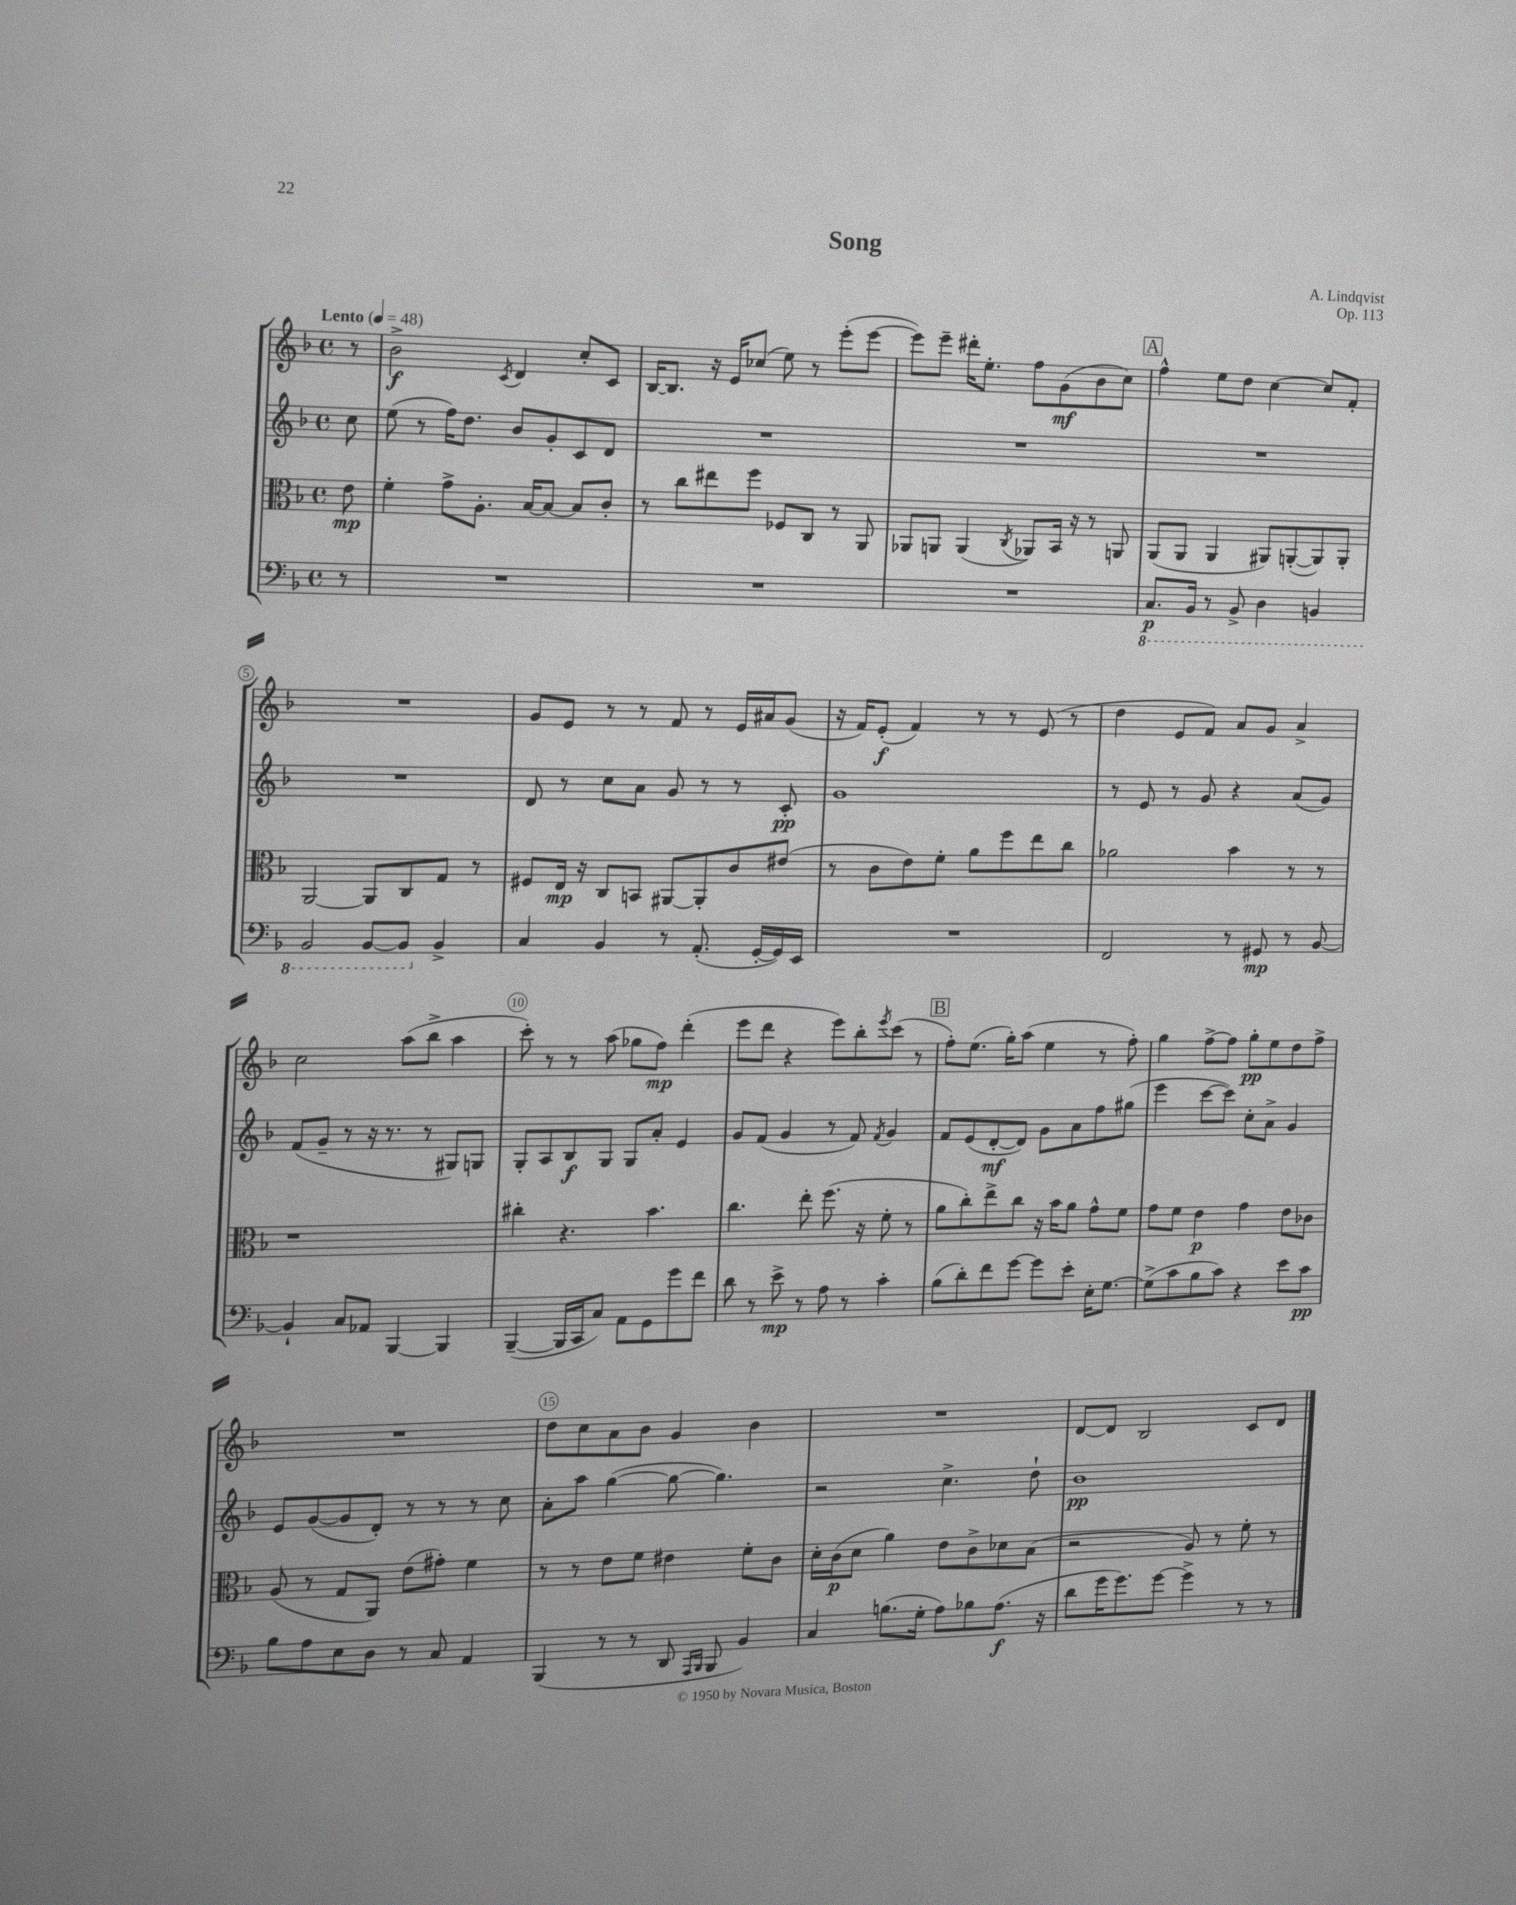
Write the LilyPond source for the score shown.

\header { title = "Song" composer = "A. Lindqvist" opus = "Op. 113" }
<<
\new StaffGroup <<
\new Staff = "s0" {
    \clef treble \key f \major \defaultTimeSignature \time 4/4 \partial 8 \tempo "Lento" 4 = 48
    r8 |
    bes'2->\f \acciaccatura { c'8 } d'4 c''8-. c'8 |
    bes16~ bes8. r16 e'16 ces''8( e''8) r8 e'''8-.( e'''8~ |
    e'''8) e'''8-- dis'''16-. e''8.-. f''8 g'8\mf( bes'8 c''8) |
    \mark \markup { \box "A" } f''4-^ e''8 d''8 c''4~ c''8 f'8-. |
    R1 |
    g'8 e'8 r8 r8 f'8 r8 e'16 ais'16 g'8( |
    r16 f'16) e'8-.\f( f'4) r8 r8 e'8( r8 |
    d''4 e'8 f'8) a'8 g'8 a'4-> |
    c''2 a''8( bes''8-> a''4 |
    c'''8-.) r8 r8 a''8( ges''8 f''8\mp) d'''4-.( |
    e'''8 d'''8 r4 e'''8) bes''8-. \acciaccatura { e'''8 } c'''8( r8 |
    \mark \markup { \box "B" } f''8-.) e''8.( g''16-.) a''8( e''4 r8 f''8-.) |
    g''4 f''8~-> f''8 g''8-.\pp e''8 d''8 f''8-> |
    R1 |
    d''8 c''8 a'8 bes'8 g'4 bes'4 |
    R1 |
    d'8~ d'8 bes2 c'8 d'8 \bar "|." |
}
\new Staff = "s1" {
    \clef treble \key f \major \defaultTimeSignature \time 4/4 \partial 8
    c''8 |
    e''8( r8 f''16) d''8. bes'8 g'8-. c'8 d'8 |
    R1 |
    R1 |
    \mark \markup { \box "A" } R1 |
    R1 |
    d'8 r8 c''8 a'8 g'8 r8 r8 c'8-.\pp |
    g'1 |
    r8 e'8 r8 g'8 r4 a'8( g'8) |
    f'8( g'8-- r8 r16 r8. r8 gis8) g8 |
    g8-. a8 bes8\f g8 g8 a'8-. e'4 |
    g'8 f'8( g'4 r8 f'8) \acciaccatura { f'8 } g'4 |
    \mark \markup { \box "B" } f'8 e'8( d'8~-.\mf d'8) g'8 a'8 f''8 gis''8( |
    e'''4 c'''8~ c'''8) c''8-. a'8-> g'4 |
    e'8 g'8~( g'8 d'8-.) r8 r8 r8 c''8 |
    a'8-. a''8 g''4~( g''8~ g''4.) |
    r2 c''4.-> d''8-! |
    bes'1\pp \bar "|." |
}
\new Staff = "s2" {
    \clef alto \key f \major \defaultTimeSignature \time 4/4 \partial 8
    e'8\mp |
    f'4-. g'8-> a8.-. bes16~ bes8~ bes8 c'8-. |
    r8 c''8 eis''8 f''8 fes8 c8 r8 a,8 |
    aes,8 a,8 a,4( \acciaccatura { c8 } aes,8) bes,16 r16 r8 a,8 |
    \mark \markup { \box "A" } a,8( a,8 a,4 ais,8) a,8~-.( a,8) a,8-. |
    a,2~ a,8 c8 g8 r8 |
    fis8 e16\mp r16 c8 b,8 ais,8~ ais,8-. c'8 eis'8( |
    r8 c'8 e'8) f'8-. a'8 f''8 e''8 c''8 |
    aes'2 bes'4 r8 r8 |
    r1 |
    cis''4-. r4. bes'4. |
    c''4. e''8-. f''8.( r16 f'8-. r8 |
    \mark \markup { \box "B" } a'8 c''8-.) e''8-> c''8 r16 bes'16 a'8 g'8-^ f'8 |
    g'8 f'8 e'4\p g'4 e'8 ces'8 |
    a8( r8 g8 a,8) e'8( gis'8-.) f'4 |
    r8 r8 e'8 f'8 eis'4 f'8-. c'8 |
    d'16-. c'16\p( d'8 a'4) e'8 c'8-> des'8 bes8( |
    r2 a8) r8 f'8-. r8 \bar "|." |
}
\new Staff = "s3" {
    \clef bass \key f \major \defaultTimeSignature \time 4/4 \partial 8
    r8 |
    R1 |
    R1 |
    R1 |
    \mark \markup { \box "A" } \ottava #-1 c,8.\p bes,,16 r8 bes,,8-> d,4 b,,4 |
    bes,,2 bes,,8~ bes,,8 \ottava #0 bes,4-> |
    c4 bes,4 r8 a,8.-.( g,16~-. g,16) e,16 |
    R1 |
    f,2 r8 gis,8\mp r8 bes,8~ |
    bes,4-! c8 aes,8 bes,,4~ bes,,4 |
    bes,,4~--( bes,,16 c,16 c8) a,8 g,8 g'8 f'8 |
    d'8 r8 e'8->\mp r8 a8 r8 c'4-. |
    \mark \markup { \box "B" } bes8( d'8-.) f'8 g'8~ g'8 e'8-. e16-. g8.~ |
    g8->( c'8 bes8 c'8) r4 e'8 c'8\pp |
    bes8 a8 e8 d8 r8 c8 a,4 |
    bes,,4( r8 r8 d,8 \grace { a,,16 bes,,16 } bes,,8 bes,4) |
    c4 b8.( g16-. a8) bes8 a8.\f( r16 |
    d'8 g'16 g'8.) g'8~ g'4-> r8 r8 \bar "|." |
}
>>
>>
\layout { \context { \Score \override BarNumber.break-visibility = ##(#f #t #t) barNumberVisibility = #(every-nth-bar-number-visible 5) \override BarNumber.stencil = #(make-stencil-circler 0.1 0.3 ly:text-interface::print) } }
